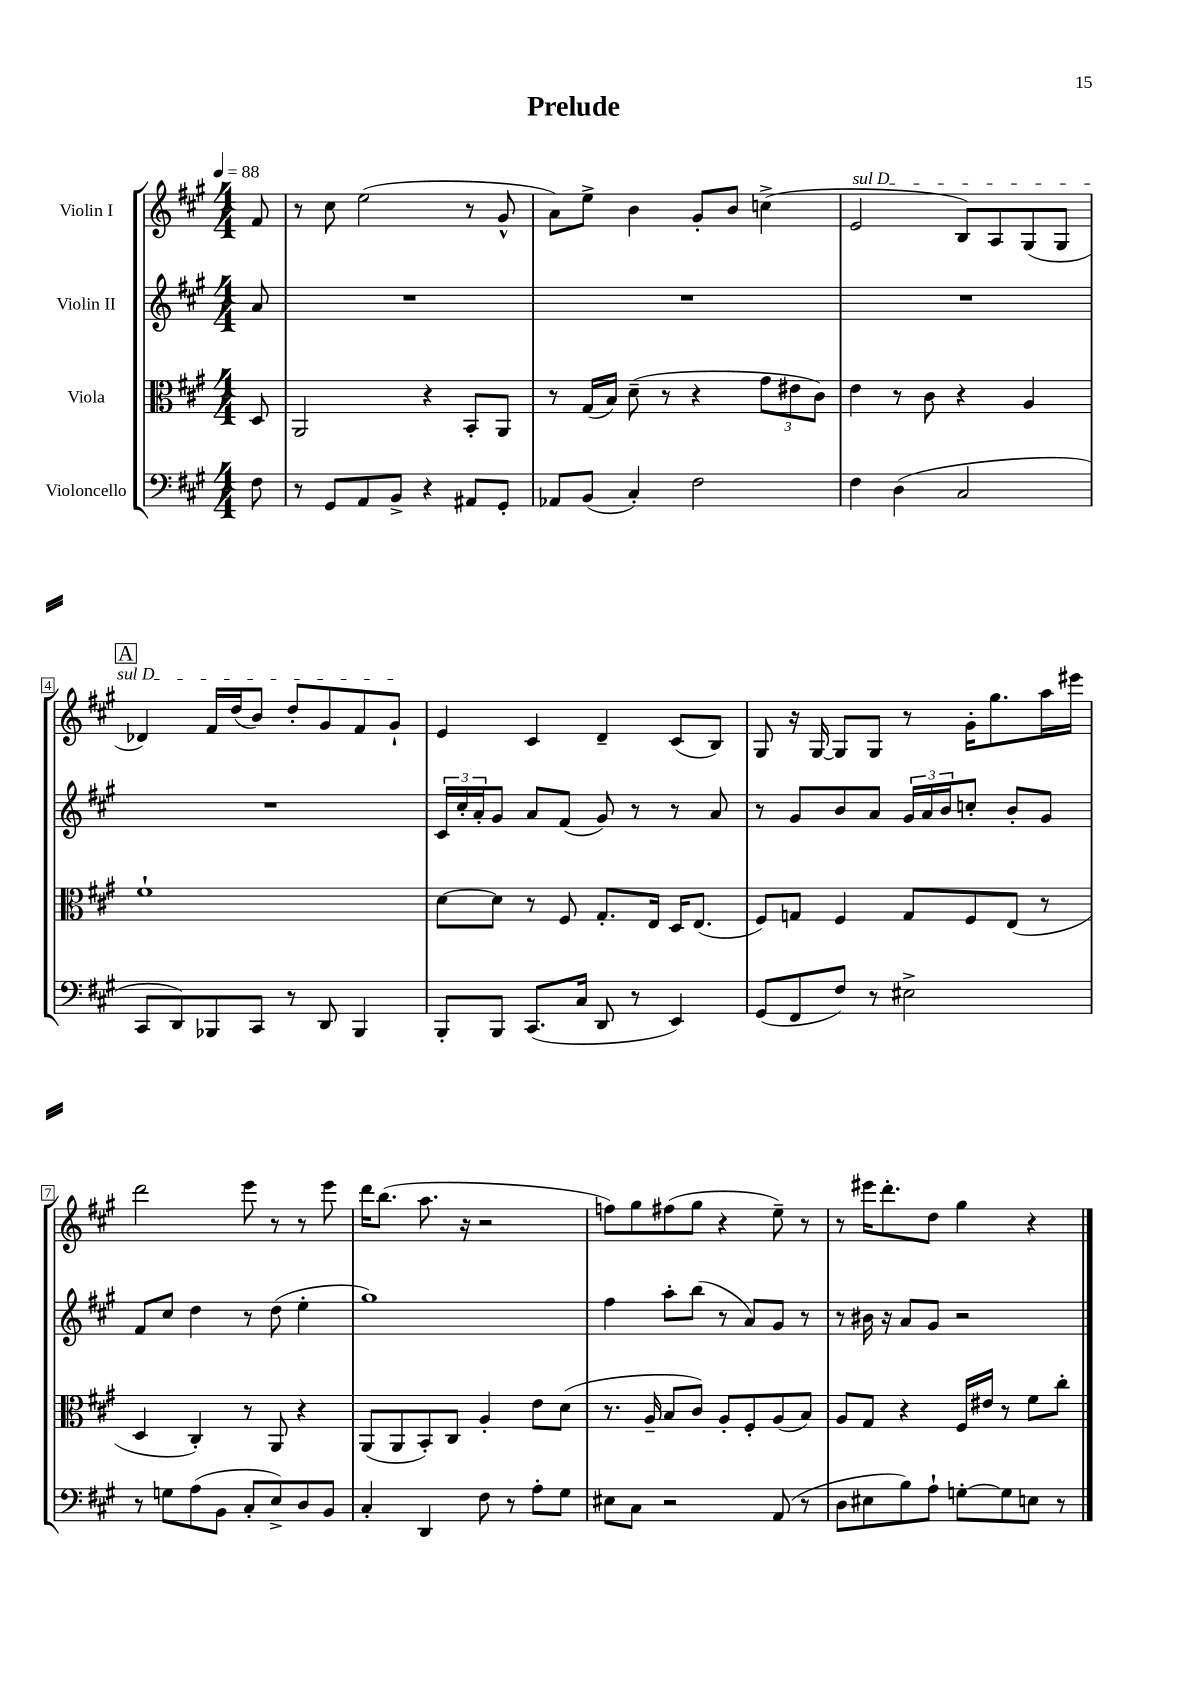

**kern	**kern	**kern	**kern
*staff4	*staff3	*staff2	*staff1
*clefF4	*clefC3	*clefG2	*clefG2
*k[f#c#g#]	*k[f#c#g#]	*k[f#c#g#]	*k[f#c#g#]
*M4/4	*M4/4	*M4/4	*M4/4
*MM88	*MM88	*MM88	*MM88
8F#\	8D/	8a/	8f#/
=	=	=	=
8r	2AA/	1r	8r
8GG#/L	.	.	8cc#\
8AA/	.	.	(2ee\
8BB^/J	.	.	.
4r	4r	.	.
8AA#/L	8BB'/L	.	8r
8GG#'/J	8AA/J	.	8g#^^/
=	=	=	=
8AA-/L	8r	1r	8a\L)
(8BB/J	(16G#/LL	.	8ee^\J
.	16B/JJ)	.	.
4C#'/)	(8d~\	.	4b\
.	8r	.	.
2F#\	4r	.	8g#'/L
.	.	.	8b/J
.	12g#\L	.	(4cc^\
.	12e#\	.	.
.	12c#\J)	.	.
=	=	=	=
4F#\	4e\	1r	2e/
(4D\	8r	.	.
.	8c#\	.	.
2C#/	4r	.	8B/L)
.	.	.	8A/
.	4A/	.	(8G#/
.	.	.	8G#/J
=	=	=	=
8CC#/L	1f#`	1r	4d-/)
8DD/)	.	.	.
8BBB-/	.	.	16f#/LL
.	.	.	(16dd/J
8CC#/J	.	.	8b/J)
8r	.	.	8dd'/L
8DD/	.	.	8g#/
4BBB-/	.	.	8f#/
.	.	.	8g#`/J
=	=	=	=
8BBB'/L	[8d\L	24c#/LL	4e/
.	.	24cc#'/	.
.	.	24a'/J	.
8BBB/J	8d\]J	8g#/J	.
(8.CC#/L	8r	8a/L	4c#/
.	8F#/	(8f#/J	.
16C#/Jk	.	.	.
8DD/	8.G#'/L	8g#/)	4d~/
8r	.	8r	.
.	16E/Jk	.	.
4EE/)	16D/LK	8r	(8c#/L
.	(8.E/J	.	.
.	.	8a/	8B/J)
=	=	=	=
(8GG#/L	8F#/L)	8r	8G#/
8FF#/	8G/J	8g#/L	16r
.	.	.	[16G#/
8F#/J)	4F#/	8b/	8G#/]L
8r	.	8a/J	8G#/J
2E#^\	8G/L	24g#/LL	8r
.	.	24a/	.
.	.	24b/J	.
.	8F#/	8cc'/J	16g#'\LK
.	.	.	8.gg#\
.	(8E/J	8b'/L	.
.	8r	8g#/J	16aa\L
.	.	.	16eee#\JJ
=	=	=	=
8r	4D/	8f#/L	2ddd\
8G\L	.	8cc#/J	.
(8A\	4C#'/)	4dd\	.
8BB\J	.	.	.
8C#'/L	8r	8r	8eee\
8E^/)	8AA/	(8dd\	8r
8D/	4r	4ee'\	8r
8BB/J	.	.	8eee\
=	=	=	=
4C#'/	(8AA/L	1gg#)	16ddd\LK
.	.	.	(8.bb\J
.	8AA/	.	.
4DD/	8BB'/)	.	8.aa\
.	8C#/J	.	.
.	.	.	16r
8F#\	4A'/	.	2r
8r	.	.	.
8A'\L	8e\L	.	.
8G#\J	(8d\J	.	.
=	=	=	=
8E#\L	8.r	4ff#\	8ff\L)
8C#\J	.	.	8gg#\
.	16A~/	.	.
2r	8B/L	8aa'\L	(8ff#\
.	8c#/J)	(8bb\J	8gg#\J
.	8A'/L	8r	4r
.	8F#'/	8a/L)	.
(8AA/	(8A/	8g#/J	8ee~\)
8r	8B/J)	8r	8r
=	=	=	=
8D\L	8A/L	8r	8r
8E#\	8G#/J	16b#\	16eee#\LK
.	.	16r	8.ddd'\
8B\)	4r	8a/L	.
8A`\J	.	8g#/J	8dd\J
[8G'\L	16F#/LL	2r	4gg#\
.	16e#/JJ	.	.
8G\]	8r	.	.
8E\J	8f#\L	.	4r
8r	8cc#'\J	.	.
==	==	==	==
*-	*-	*-	*-
